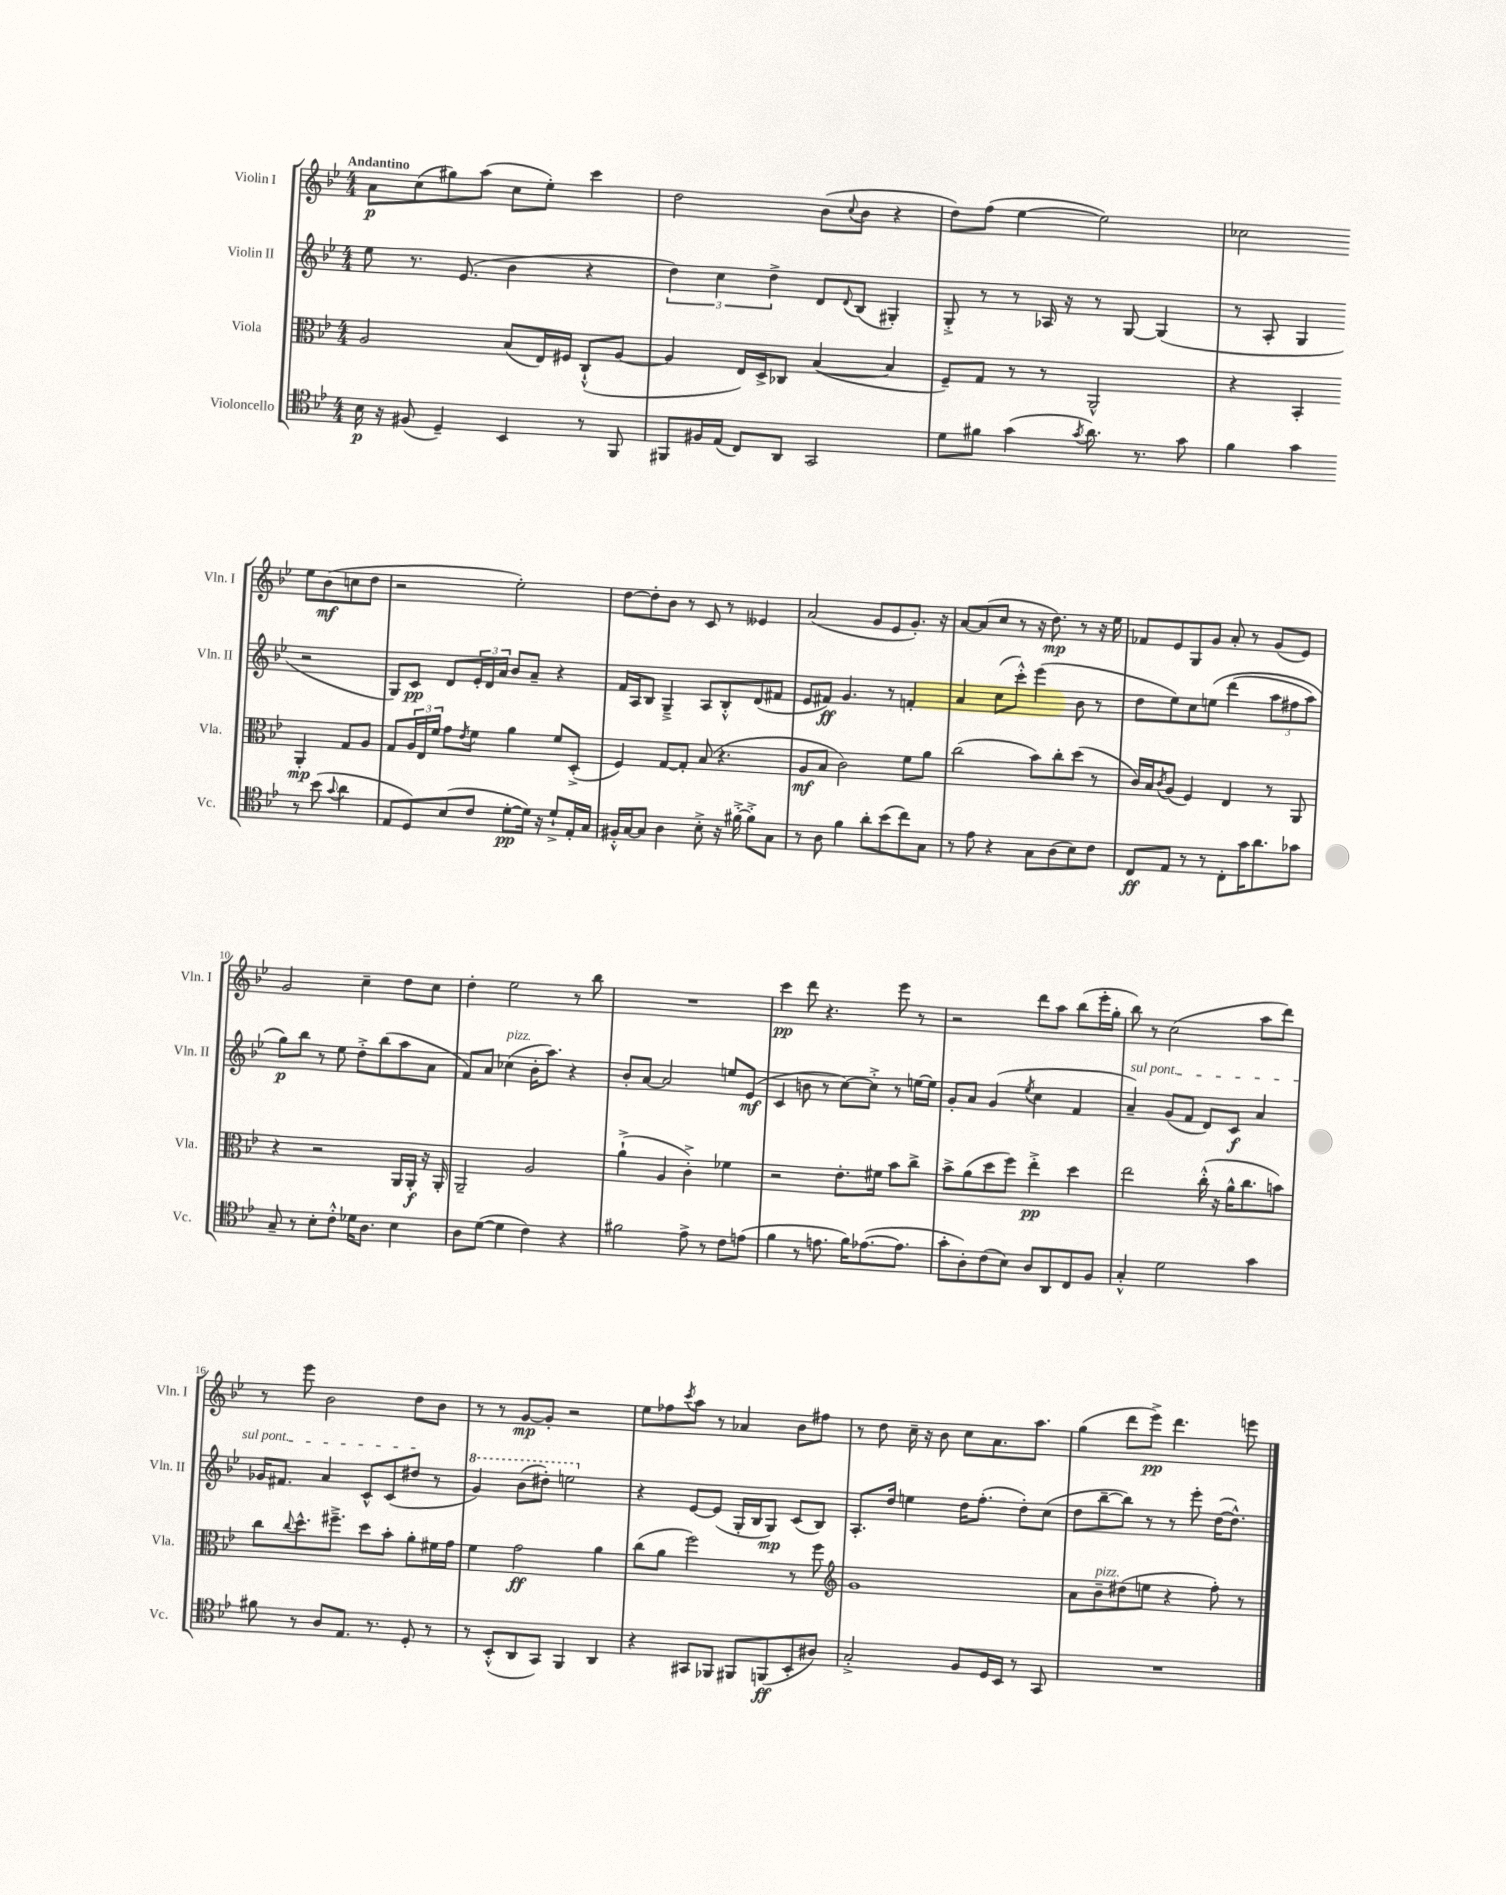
<<
\new StaffGroup <<
\new Staff = "s0" \with { instrumentName = "Violin I" shortInstrumentName = "Vln. I" } {
    \clef treble \key bes \major \numericTimeSignature \time 4/4 \tempo "Andantino"
    a'8\p c''8( gis''8) a''8( c''8 ees''8-.) c'''4 |
    d''2 bes'8( \appoggiatura { c''8 } bes'8 r4 |
    d''8) f''8( ees''4~ ees''2) |
    ces''2 ees''8 bes'8\mf( c''8 d''8 |
    r2 ees''2-.) |
    d''8~ d''8-. bes'8 r8 c'8 r8 eeses'4 |
    a'2( g'8 ees'8 g'8.-.) r16 |
    a'8~ a'8( c''8 r8 r16 d''8.\mp) r8 r16 ees''16 |
    fes'8 ees'8 g8 g'8 a'8-. r8 g'8( ees'8) |
    g'2 c''4-- d''8 c''8 |
    d''4-. ees''2 r8 bes''8 |
    R1 |
    c'''4\pp d'''8 r4. ees'''8 r8 |
    r2 d'''8 a''8 bes''8( ees'''16-. g''16-. |
    bes''8) r8 c''2( a''8 d'''8) |
    r8 ees'''8 bes'2 d''8 bes'8 |
    r8 r8 g'8~\mp g'8-. r2 |
    ees''8 fes''8 \acciaccatura { c'''8 } a''8 r8 aes'4 bes'8 fis''8 |
    r8 d''8 c''16-- r16 bes'8 c''8 a'8. a''8. |
    g''4( d'''8 ees'''8->\pp) d'''4. e'''8 \bar "|." |
}
\new Staff = "s1" \with { instrumentName = "Violin II" shortInstrumentName = "Vln. II" } {
    \clef treble \key bes \major \numericTimeSignature \time 4/4
    ees''8 r8. ees'8.( bes'4 r4 |
    \tuplet 3/2 { d''4) c''4 d''4-> } d'8 \appoggiatura { d'8 } bes8( gis4-.) |
    g8-.-> r8 r8 aes16 r16 r8 g8~ g4( |
    r8 a8-. g4 r2 |
    g8) c'8\pp d'8 \tuplet 3/2 { ees'16-. d'16 a'16 } bes'8 a'8-- r4 |
    f'16 a16 bes8 g4---> a8 bes8-.-^ d'8( fis'8 |
    ees'8 fis'8\ff) g'4. r8 f'4-. |
    a'4 c''8( c'''8-.-^) ees'''4( bes'8 r8 |
    d''8 ees''8) c''8 e''8\( d'''4( \tuplet 3/2 { a''8 fis''8 a''8) } |
    g''8\p\) bes''8 r8 ees''8 d''8-.-> bes''8( a''8 a'8 |
    f'8) a'8 ces''4^\markup { \italic "pizz." }( bes'16-. a''8.) r4 |
    bes'8-. a'8~ a'2 e''8 ees'8\mf( |
    c'4 b'8 r8 c''8~) c''8-.-> r8 e''16~ e''16 |
    g'8-. a'8 g'4( \acciaccatura { ees''8 } c''4 f'4 |
    \once \override TextSpanner.bound-details.left.text = \markup { \italic "sul pont." } a'4--\startTextSpan) g'8( f'8 d'8) c'8\f a'4 |
    ges'16 fis'8. a'4 c'8-^ c'8( dis''8\stopTextSpan r8 |
    \ottava #1 g''4) bes''8( dis'''8-.) e'''2 \ottava #0 |
    r4 ees'8~ ees'8( g16-. bes16 g8\mp) c'8( bes8) |
    a8.-. d''16 e''4 d''16 f''8.-.( d''8-.) c''8( |
    d''8 bes''8~-- bes''8) r8 r8 ees'''8-. d''16~( d''8.-^) \bar "|." |
}
\new Staff = "s2" \with { instrumentName = "Viola" shortInstrumentName = "Vla." } {
    \clef alto \key bes \major \numericTimeSignature \time 4/4
    a2 bes8( ees16) fis16 c8-!-^( a8~ |
    a4 ees16) d16-> ces8 bes4~( bes4 |
    f8--) g8 r8 r8 a,2-^ |
    r4 bes,4-. a,4-.\mp g8 a8 |
    g8 \tuplet 3/2 { a16 ees16 f'16 } g'8 \acciaccatura { ees'8 } f'8 a'4 f'8 d8-.->( |
    f4) g8~ g8-. bes8( r4. |
    a8\mf bes8 c'2) f'8 a'8 |
    c''2( bes'8) c''8-. d''8( r8 |
    c'16) bes16 \acciaccatura { c'8 } a8( f4) ees4 r8 a,8 |
    r4 r2 a,16 a,16-.\f r16 a,16-. |
    a,2-- a2 |
    a'4-!->( a4 c'4-.->) fes'4 |
    r2 ees'8.-. fis'16 bes'8 c''8-> |
    bes'8-> a'8( d''8 f''8) ees''4-.->\pp d''4 |
    ees''2 c''16-.-^( r16 a'16-^ c''8. b'8) |
    c''8 \appoggiatura { c''8 } d''8.-^ fis''8.---> d''8 bes'8-. a'8-. fis'16 g'16 |
    f'4 g'2\ff a'4 |
    c''8( a'8 f''2) r8 f''8 |
    \clef treble g'1 |
    a'8 bes'8--^\markup { \italic "pizz." } dis''8( e''8 r4 f''8-.) r8 \bar "|." |
}
\new Staff = "s3" \with { instrumentName = "Violoncello" shortInstrumentName = "Vc." } {
    \clef tenor \key bes \major \numericTimeSignature \time 4/4
    bes16\p r16 fis8( d4--) bes,4 r8 f,8 |
    fis,8 fis16 ees16( c8) a,8 g,2 |
    d'8 fis'8 g'4( \acciaccatura { g'8 } a'8.) r8. g'8 |
    f'4 g'4 r8 bes'8( \appoggiatura { g'8 } a'4 |
    ees8 d8) bes8( c'8 d'8~-.\pp d'16) r16 d'8-!-> ees16-. g16 |
    fis16-.-^ g16~ g8 a4 bes8-.-> r16 fis'16~-.-> fis'8-.-> g8 |
    r8 a8 f'4 a'8-. bes'8( c''8) g8 |
    r8 ees'8 r4 g8 a8( bes8) c'8 |
    c8\ff ees8 r8 r8 c8-. g'16 a'8. ges'8 |
    g8-- r8 bes8-. c'8-.-^ des'16 a8. bes4 |
    a8 d'8~( d'4 c'4) r4 |
    fis'2 ees'8-> r8 c'8 e'8( |
    f'4 r8 e'8. f'16) ees'8.~( ees'8. |
    g'8-. a8-.) c'8( bes8) a8 a,8 c8 f8 |
    g4-.-^ d'2 g'4 |
    fis'8 r8 a8 ees8. r8. d8-. r8 |
    r8 bes,8-.-^( a,8 g,8) f,4 a,4 |
    r4 gis,8 fes,8 fis,8 f,8\ff( bes,8-. ais8) |
    g2-.-> f8 d16 bes,16 r8 g,8 |
    R1 \bar "|." |
}
>>
>>
